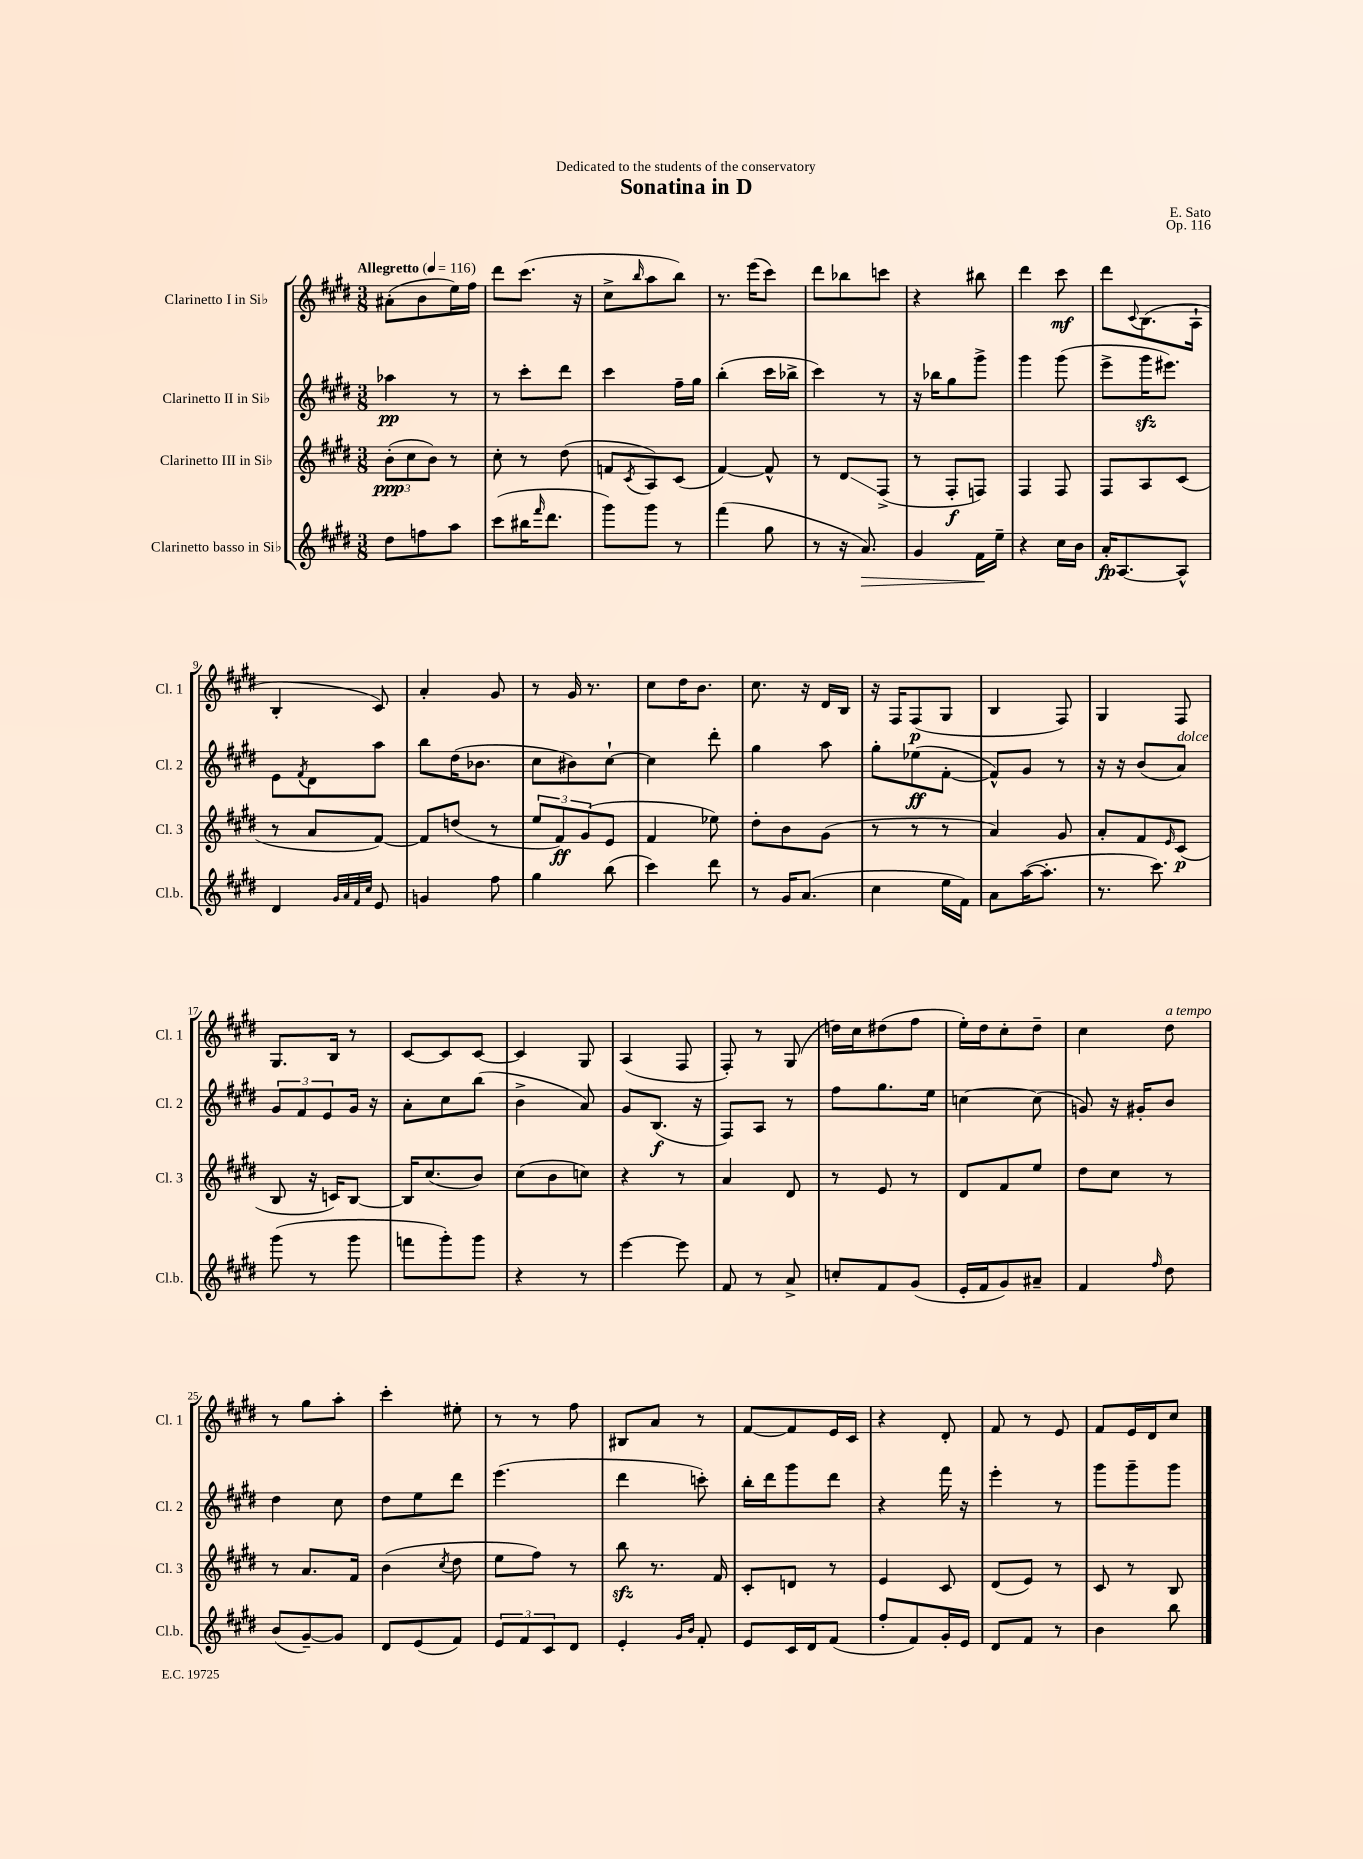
\header { title = "Sonatina in D" composer = "E. Sato" dedication = "Dedicated to the students of the conservatory" opus = "Op. 116" }
<<
\new StaffGroup <<
\new Staff = "s0" \with { instrumentName = "Clarinetto I in Sib" shortInstrumentName = "Cl. 1" } {
    \clef treble \key e \major \numericTimeSignature \time 3/8 \tempo "Allegretto" 4 = 116
    ais'8-.( b'8 e''16) fis''16 |
    dis'''8 cis'''8.( r16 |
    cis''8-> \grace { b''16 } a''8 b''8) |
    r8. e'''16( cis'''8) |
    dis'''8 bes''8 c'''8 |
    r4 bis''8 |
    dis'''4 cis'''8\mf |
    dis'''8 \appoggiatura { cis'8 } b8.( a16-! |
    b4-. cis'8) |
    a'4-. gis'8 |
    r8 gis'16 r8. |
    cis''8 dis''16 b'8. |
    cis''8. r16 dis'16 b16 |
    r16 fis16 fis8\p( gis8 |
    b4 fis8) |
    gis4 fis8 |
    gis8. b16 r8 |
    cis'8~ cis'8 cis'8~ |
    cis'4 gis8 |
    a4( fis8 |
    fis8-.) r8 gis8( |
    d''16) cis''16 dis''8( fis''8 |
    e''16-.) dis''16 cis''8-. dis''8-- |
    cis''4 dis''8^\markup { \italic "a tempo" } |
    r8 gis''8 a''8-. |
    cis'''4-. eis''8-. |
    r8 r8 fis''8 |
    bis8 a'8 r8 |
    fis'8~ fis'8 e'16 cis'16 |
    r4 dis'8-. |
    fis'8 r8 e'8 |
    fis'8 e'16 dis'16 cis''8 \bar "|." |
}
\new Staff = "s1" \with { instrumentName = "Clarinetto II in Sib" shortInstrumentName = "Cl. 2" } {
    \clef treble \key e \major \numericTimeSignature \time 3/8
    aes''4\pp r8 |
    r8 cis'''8-. dis'''8 |
    cis'''4 fis''16-- gis''16 |
    b''4-.( cis'''16 bes''16-> |
    cis'''4) r8 |
    r16 bes''16 gis''8 gis'''8-> |
    gis'''4 gis'''8( |
    e'''8-> gis'''16\sfz eis'''8.) |
    e'8 \acciaccatura { fis'8 } dis'8 a''8 |
    b''8 dis''16( bes'8. |
    cis''8 bis'8) cis''8~-! |
    cis''4 dis'''8-. |
    gis''4 a''8 |
    gis''8-. ees''8\ff( fis'8~-. |
    fis'8-^) gis'8 r8 |
    r16 r16 b'8( a'8^\markup { \italic "dolce" }) |
    \tuplet 3/2 { gis'8 fis'8 e'8 } gis'16 r16 |
    a'8-. cis''8 b''8( |
    b'4-> a'8) |
    gis'8 b8.\f( r16 |
    fis8) a8 r8 |
    fis''8 gis''8. e''16 |
    c''4~ c''8( |
    g'8) r16 gis'16-. b'8 |
    dis''4 cis''8 |
    dis''8 e''8 dis'''8 |
    e'''4.( |
    dis'''4 c'''8-.) |
    b''16-. dis'''16 gis'''8 dis'''8 |
    r4 fis'''16 r16 |
    e'''4-. r8 |
    gis'''8 gis'''8-- gis'''8 \bar "|." |
}
\new Staff = "s2" \with { instrumentName = "Clarinetto III in Sib" shortInstrumentName = "Cl. 3" } {
    \clef treble \key e \major \numericTimeSignature \time 3/8
    \tuplet 3/2 { b'8-.\ppp( cis''8 b'8) } r8 |
    cis''8-. r8 dis''8( |
    f'8 \acciaccatura { cis'8 } a8) cis'8( |
    fis'4~) fis'8-^ |
    r8 dis'8\glissando fis8->( |
    r8 fis8-.\f f8) |
    fis4 fis8 |
    fis8 a8 cis'8( |
    r8 a'8 fis'8~) |
    fis'8 d''8( r8 |
    \tuplet 3/2 { e''8 fis'8\ff) gis'8( } e'8 |
    fis'4 ees''8) |
    dis''8-. b'8 gis'8( |
    r8 r8 r8 |
    a'4) gis'8 |
    a'8-. fis'8 \grace { e'16 } cis'8\p( |
    b8 r16 c'16) b8~ |
    b16 cis''8.( b'8) |
    cis''8( b'8 c''8) |
    r4 r8 |
    a'4 dis'8 |
    r8 e'8 r8 |
    dis'8 fis'8 e''8 |
    dis''8 cis''8 r8 |
    r8 a'8. fis'16 |
    b'4( \acciaccatura { cis''8 } dis''8 |
    e''8 fis''8) r8 |
    b''8\sfz r8. fis'16 |
    cis'8-. d'8 r8 |
    e'4 cis'8 |
    dis'8( e'8) r8 |
    cis'8 r8 b8 \bar "|." |
}
\new Staff = "s3" \with { instrumentName = "Clarinetto basso in Sib" shortInstrumentName = "Cl.b." } {
    \clef treble \key e \major \numericTimeSignature \time 3/8
    dis''8 f''8 a''8 |
    cis'''8( bis''16 \grace { fis'''16 } dis'''8. |
    gis'''8) gis'''8 r8 |
    fis'''4( gis''8 |
    r8 r16 a'8.\>) |
    gis'4 fis'16\! e''16-- |
    r4 cis''16 b'16 |
    a'16-.\fp a8.~ a8-^ |
    dis'4 \grace { gis'32 a'32 fis'32 cis''32 } e'8 |
    g'4 fis''8 |
    gis''4 b''8( |
    cis'''4) dis'''8 |
    r8 gis'16 a'8.( |
    cis''4 e''16 fis'16) |
    a'8 a''16~( a''8.-. |
    r8. cis'''8.) |
    gis'''8( r8 gis'''8 |
    f'''8 gis'''8-.) gis'''8 |
    r4 r8 |
    e'''4~ e'''8 |
    fis'8 r8 a'8-> |
    c''8-. fis'8 gis'8( |
    e'16-. fis'16 gis'8) ais'8-- |
    fis'4 \grace { fis''16 } dis''8 |
    b'8( gis'8~--) gis'8 |
    dis'8 e'8( fis'8) |
    \tuplet 3/2 { e'8 fis'8 cis'8 } dis'8 |
    e'4-. \grace { gis'16 b'16 } fis'8-. |
    e'8 cis'16 dis'16 fis'8( |
    fis''8-. fis'8) gis'16-. e'16 |
    dis'8 fis'8 r8 |
    b'4 b''8 \bar "|." |
}
>>
>>
